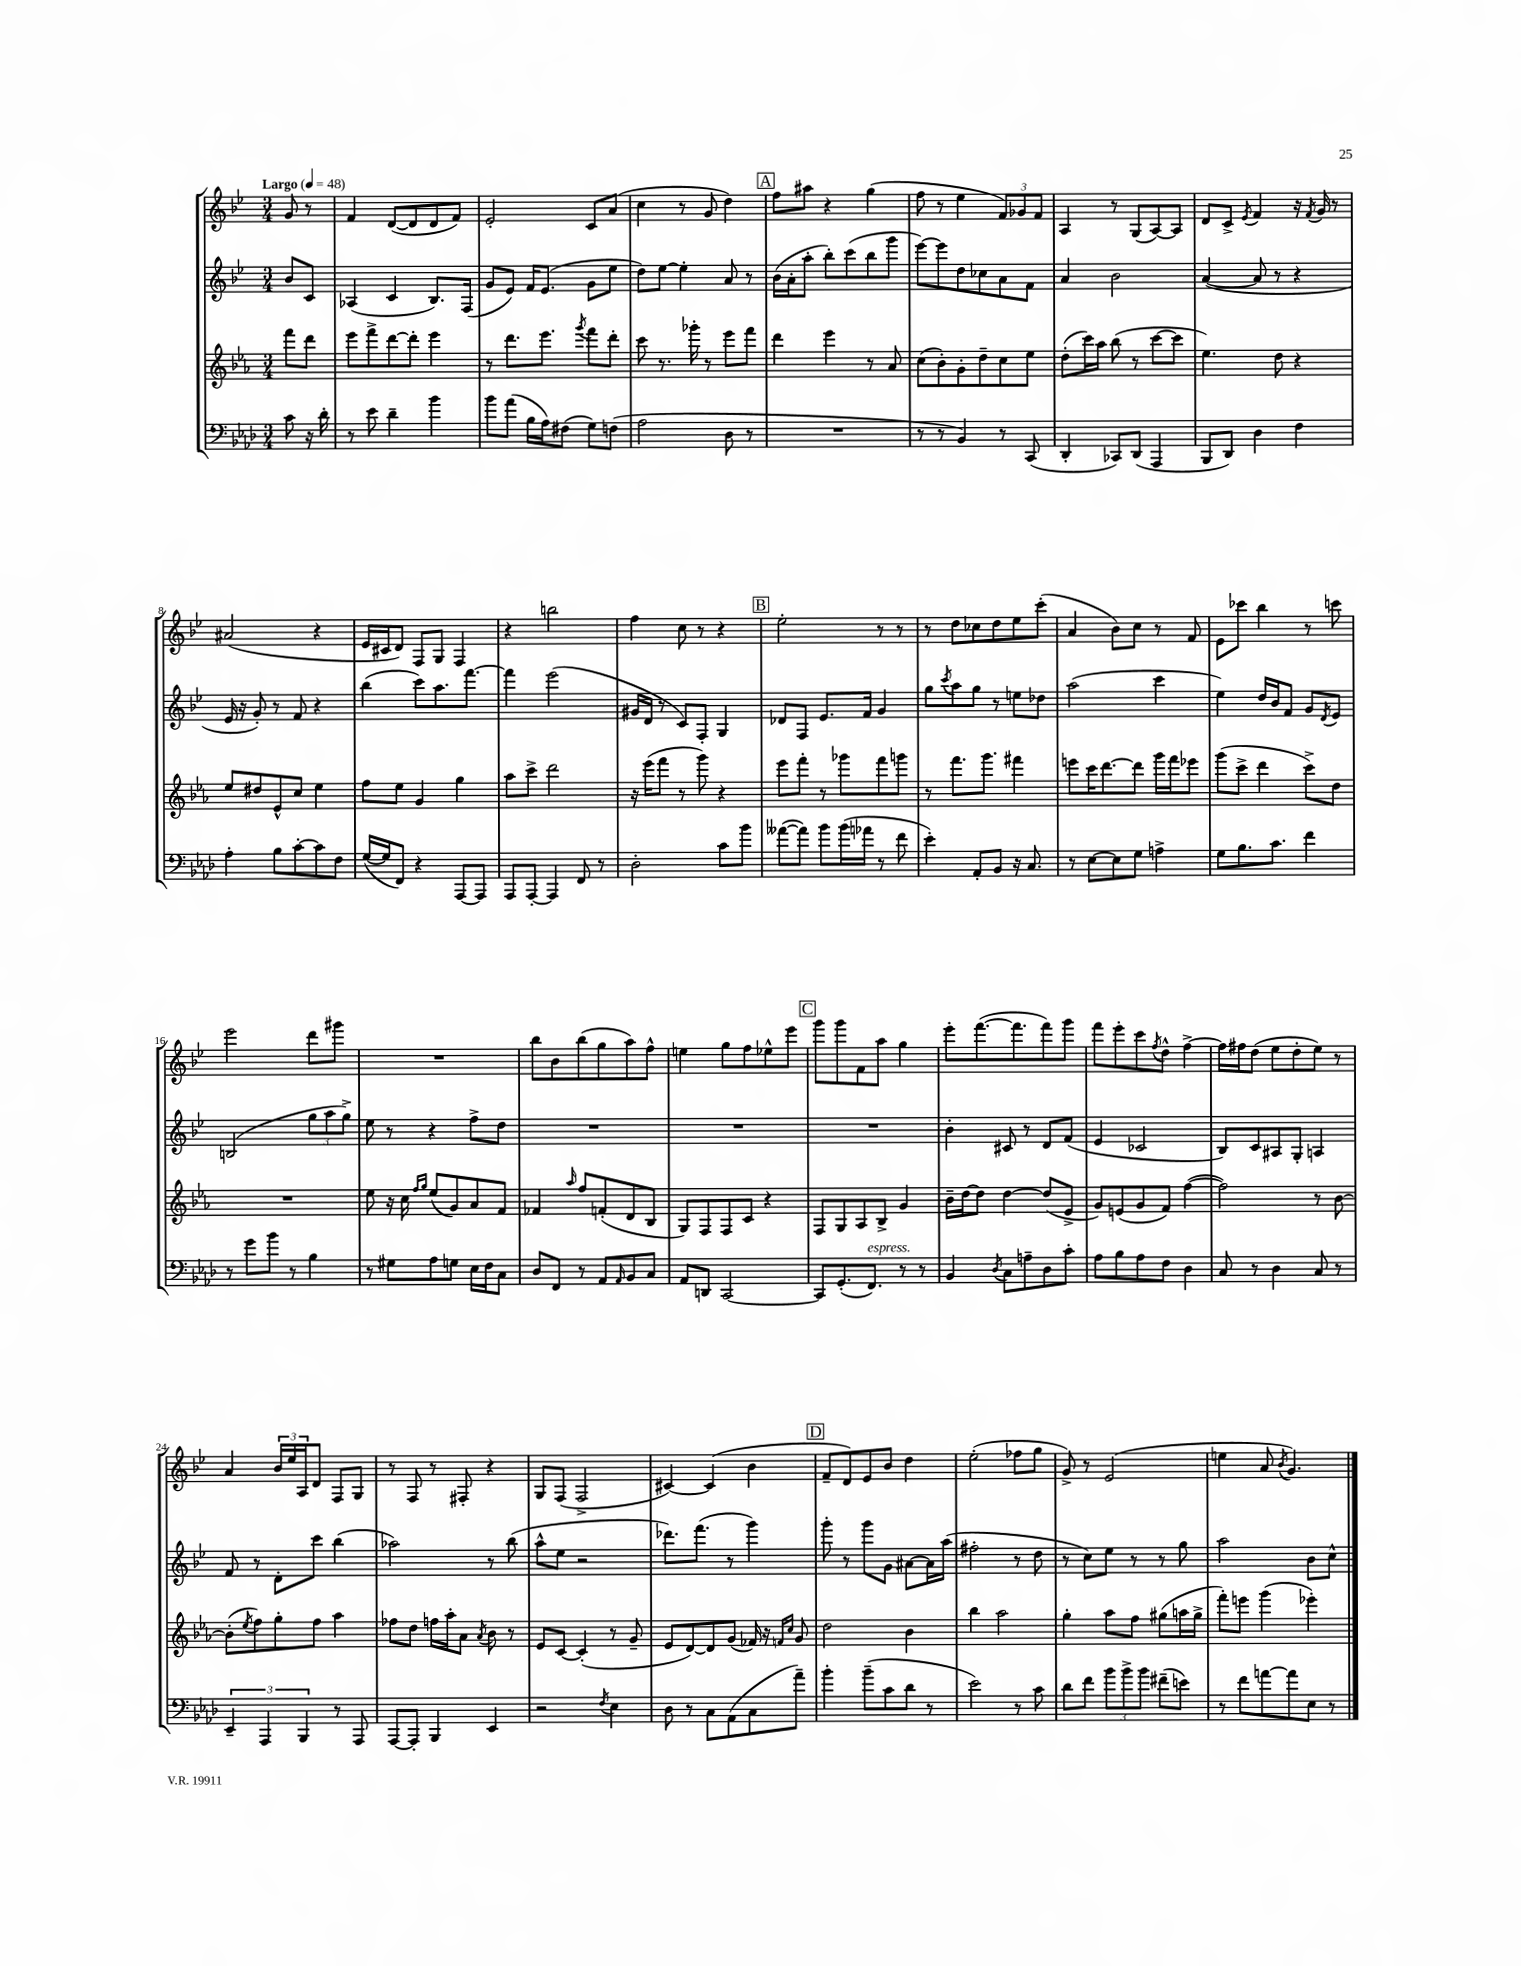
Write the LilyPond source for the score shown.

<<
\new StaffGroup <<
\new Staff = "s0" {
    \clef treble \key bes \major \numericTimeSignature \time 3/4 \partial 4 \tempo "Largo" 4 = 48
    g'8 r8 |
    f'4 d'8~( d'8 d'8 f'8) |
    ees'2-. c'8 a'8( |
    c''4 r8 g'8 d''4) |
    \mark \markup { \box "A" } f''8 ais''8 r4 g''4( |
    f''8 r8 ees''4 \tuplet 3/2 { f'8) ges'8 f'8 } |
    a4 r8 g8( a8~) a8 |
    d'8 c'8-> \acciaccatura { ees'8 } f'4 r16 \acciaccatura { f'8 } g'16 r8 |
    ais'2( r4 |
    ees'16 cis'16 d'8) f8 g8 f4 |
    r4 b''2 |
    f''4 c''8 r8 r4 |
    \mark \markup { \box "B" } ees''2-. r8 r8 |
    r8 d''8 ces''8 d''8 ees''8 c'''8-.( |
    a'4 bes'8) c''8 r8 f'8 |
    ees'8 ces'''8 bes''4 r8 c'''8 |
    ees'''2 d'''8 gis'''8 |
    R2. |
    bes''8 bes'8 bes''8( g''8 a''8) f''8-^ |
    e''4 g''8 f''8 ees''8-^ ees'''8 |
    \mark \markup { \box "C" } g'''8 g'''8 f'8 a''8 g''4 |
    ees'''8-. f'''8.~( f'''8. f'''8) g'''8 |
    f'''8 ees'''8-. c'''8 \acciaccatura { f''8 } d''8-^ f''4~-> |
    f''16 fis''16 d''8( ees''8 d''8-. ees''8) r8 |
    a'4 \tuplet 3/2 { bes'16 ees''16 a16 } d'8 f8 g8 |
    r8 f8 r8 fis8-. r4 |
    g8 f8( f2-> |
    cis'4~) cis'4( bes'4 |
    \mark \markup { \box "D" } f'8-- d'8) ees'8 bes'8 d''4 |
    ees''2-.( fes''8 g''8 |
    g'8->) r8 ees'2( |
    e''4 a'8 \acciaccatura { bes'8 } g'4.) \bar "|." |
}
\new Staff = "s1" {
    \clef treble \key bes \major \numericTimeSignature \time 3/4 \partial 4
    bes'8 c'8 |
    aes4( c'4 bes8.) f16( |
    g'8 ees'8) f'16 ees'8.( g'8 ees''8 |
    d''8) ees''8~ ees''4-. a'8 r8 |
    \mark \markup { \box "A" } bes'16( a'16-. a''8-. bes''8-.) c'''8( bes''8 g'''8 |
    ees'''8~) ees'''8 d''8 ces''8 a'8 f'8 |
    a'4 bes'2 |
    a'4~( a'8 r8 r4 |
    ees'16 r16 g'8-.) r8 f'8 r4 |
    bes''4( c'''8) a''8. f'''8.~ |
    f'''4 ees'''2( |
    gis'16 d'16 r8 c'8) f8-. g4 |
    \mark \markup { \box "B" } des'8 f8 ees'8. f'16 g'4 |
    g''8 \acciaccatura { c'''8 } a''8 g''8 r8 e''8 des''8 |
    a''2( c'''4 |
    ees''4) d''16 bes'16 f'8 g'8 \acciaccatura { d'8 } ees'8 |
    b2( \tuplet 3/2 { g''8 a''8 g''8->) } |
    ees''8 r8 r4 f''8-> d''8 |
    R2. |
    R2. |
    \mark \markup { \box "C" } R2. |
    bes'4-. cis'8 r8 d'8 f'8( |
    ees'4 ces'2 |
    bes8) c'8 ais8 g8-. a4 |
    f'8 r8 d'8-. c'''8 bes''4( |
    aes''2) r8 bes''8( |
    a''8-^ ees''8 r2 |
    des'''8.) f'''8.( r8 g'''4) |
    \mark \markup { \box "D" } g'''8-. r8 g'''8 g'8 ais'8~ ais'16 a''16( |
    fis''2-. r8 d''8 |
    r8 c''8) ees''8 r8 r8 g''8 |
    a''2 bes'8 c''8-^ \bar "|." |
}
\new Staff = "s2" {
    \clef treble \key ees \major \numericTimeSignature \time 3/4 \partial 4
    f'''8 d'''8 |
    ees'''8 f'''8-> d'''8~ d'''8-. ees'''4 |
    r8 d'''8. ees'''8. \acciaccatura { g'''8 } f'''8 d'''8-. |
    c'''8 r8. ges'''16-. r8 ees'''8 f'''8 |
    \mark \markup { \box "A" } d'''4 ees'''4 r8 aes'8 |
    c''8( bes'8-.) g'8-. d''8-- c''8 ees''8 |
    d''8-.( c'''16) aes''16 bes''8( r8 c'''8~ c'''8 |
    ees''4.) d''8 r4 |
    ees''8 dis''8 ees'8-^ c''8 ees''4 |
    f''8 ees''8 g'4 g''4 |
    aes''8 c'''8-> d'''2 |
    r16 ees'''16( f'''8 r8 g'''8) r4 |
    \mark \markup { \box "B" } ees'''8 f'''8-. r8 ges'''8 f'''8 g'''8 |
    r8 f'''8. g'''8. fis'''4 |
    e'''8 c'''16 d'''8.~ d'''8 g'''16 f'''16 ees'''8 |
    g'''8( c'''8-> d'''4 c'''8->) d''8 |
    R2. |
    ees''8 r16 c''16 \grace { f''16 g''16 } ees''8( g'8) aes'8 f'8 |
    fes'4 \grace { aes''16 } f''8 f'8-.( d'8 bes8 |
    g8) f8 f8 c'8 r4 |
    \mark \markup { \box "C" } f8 g8 aes8 bes8-> g'4 |
    bes'16-- d''16~ d''8 d''4~ d''8( ees'8-> |
    g'8) e'8( g'8 f'8) f''4~( |
    f''2) r8 bes'8~ |
    bes'8-.( \acciaccatura { ees''8 } f''8) g''8-. f''8 aes''4 |
    fes''8 d''8 f''16 aes''16-. aes'8 \acciaccatura { aes'8 } bes'8 r8 |
    ees'8 c'8~ c'4-.( r8 g'8-- |
    ees'8 d'8~) d'8 g'8( fes'16) r16 \grace { f'16 c''16 } g'8 |
    \mark \markup { \box "D" } d''2 bes'4 |
    bes''4 aes''2 |
    g''4-. aes''8 f''8 gis''8( a''16 gis''16-> |
    f'''8-.) e'''8 g'''4( ees'''4-.) \bar "|." |
}
\new Staff = "s3" {
    \clef bass \key aes \major \numericTimeSignature \time 3/4 \partial 4
    c'8 r16 des'16-. |
    r8 ees'8 des'4-- bes'4 |
    bes'8 aes'8( bes16 aes16) fis8( g8) f8( |
    aes2 des8 r8 |
    \mark \markup { \box "A" } R2. |
    r8 r8 bes,4) r8 c,8( |
    des,4-. ces,8) des,8( aes,,4 |
    bes,,8 des,8) des4 f4 |
    aes4-. bes8 c'8~-. c'8 f8 |
    g16~( g16 f,8) r4 aes,,8~ aes,,8 |
    aes,,8 aes,,8~-. aes,,4 f,8 r8 |
    des2-. c'8 bes'8 |
    \mark \markup { \box "B" } aeses'8~( aeses'8) bes'8 bes'16( aes'16 r8 f'8 |
    ees'4-.) aes,8-. bes,8 r16 c8. |
    r8 ees8~ ees8 g8 a4-> |
    g8 bes8. c'8. f'4 |
    r8 g'8 bes'8 r8 bes4 |
    r8 gis8 aes8 g8 ees16 f16 c8 |
    des8 f,8 r8 aes,8 \grace { aes,16 } bes,8 c8 |
    aes,8 d,8 c,2~ |
    \mark \markup { \box "C" } c,8 g,8.-.( f,8.^\markup { \italic "espress." }) r8 r8 |
    bes,4 \acciaccatura { des8 } c8 a8-- des8 c'8-. |
    aes8 bes8 aes8 f8 des4 |
    c8 r8 des4 c8 r8 |
    \tuplet 3/2 { ees,4-- aes,,4 bes,,4 } r8 aes,,8 |
    aes,,8~ aes,,8-. bes,,4 ees,4 |
    r2 \acciaccatura { f8 } ees4 |
    des8 r8 c8 aes,8( c8 aes'8--) |
    \mark \markup { \box "D" } bes'4-. bes'8--( c'8 des'8 r8 |
    ees'2) r8 c'8 |
    des'8 f'8 \tuplet 3/2 { bes'8 bes'8-> bes'8 } fis'8--( e'8) |
    r8 f'8 a'8~ a'8 ees8 r8 \bar "|." |
}
>>
>>
